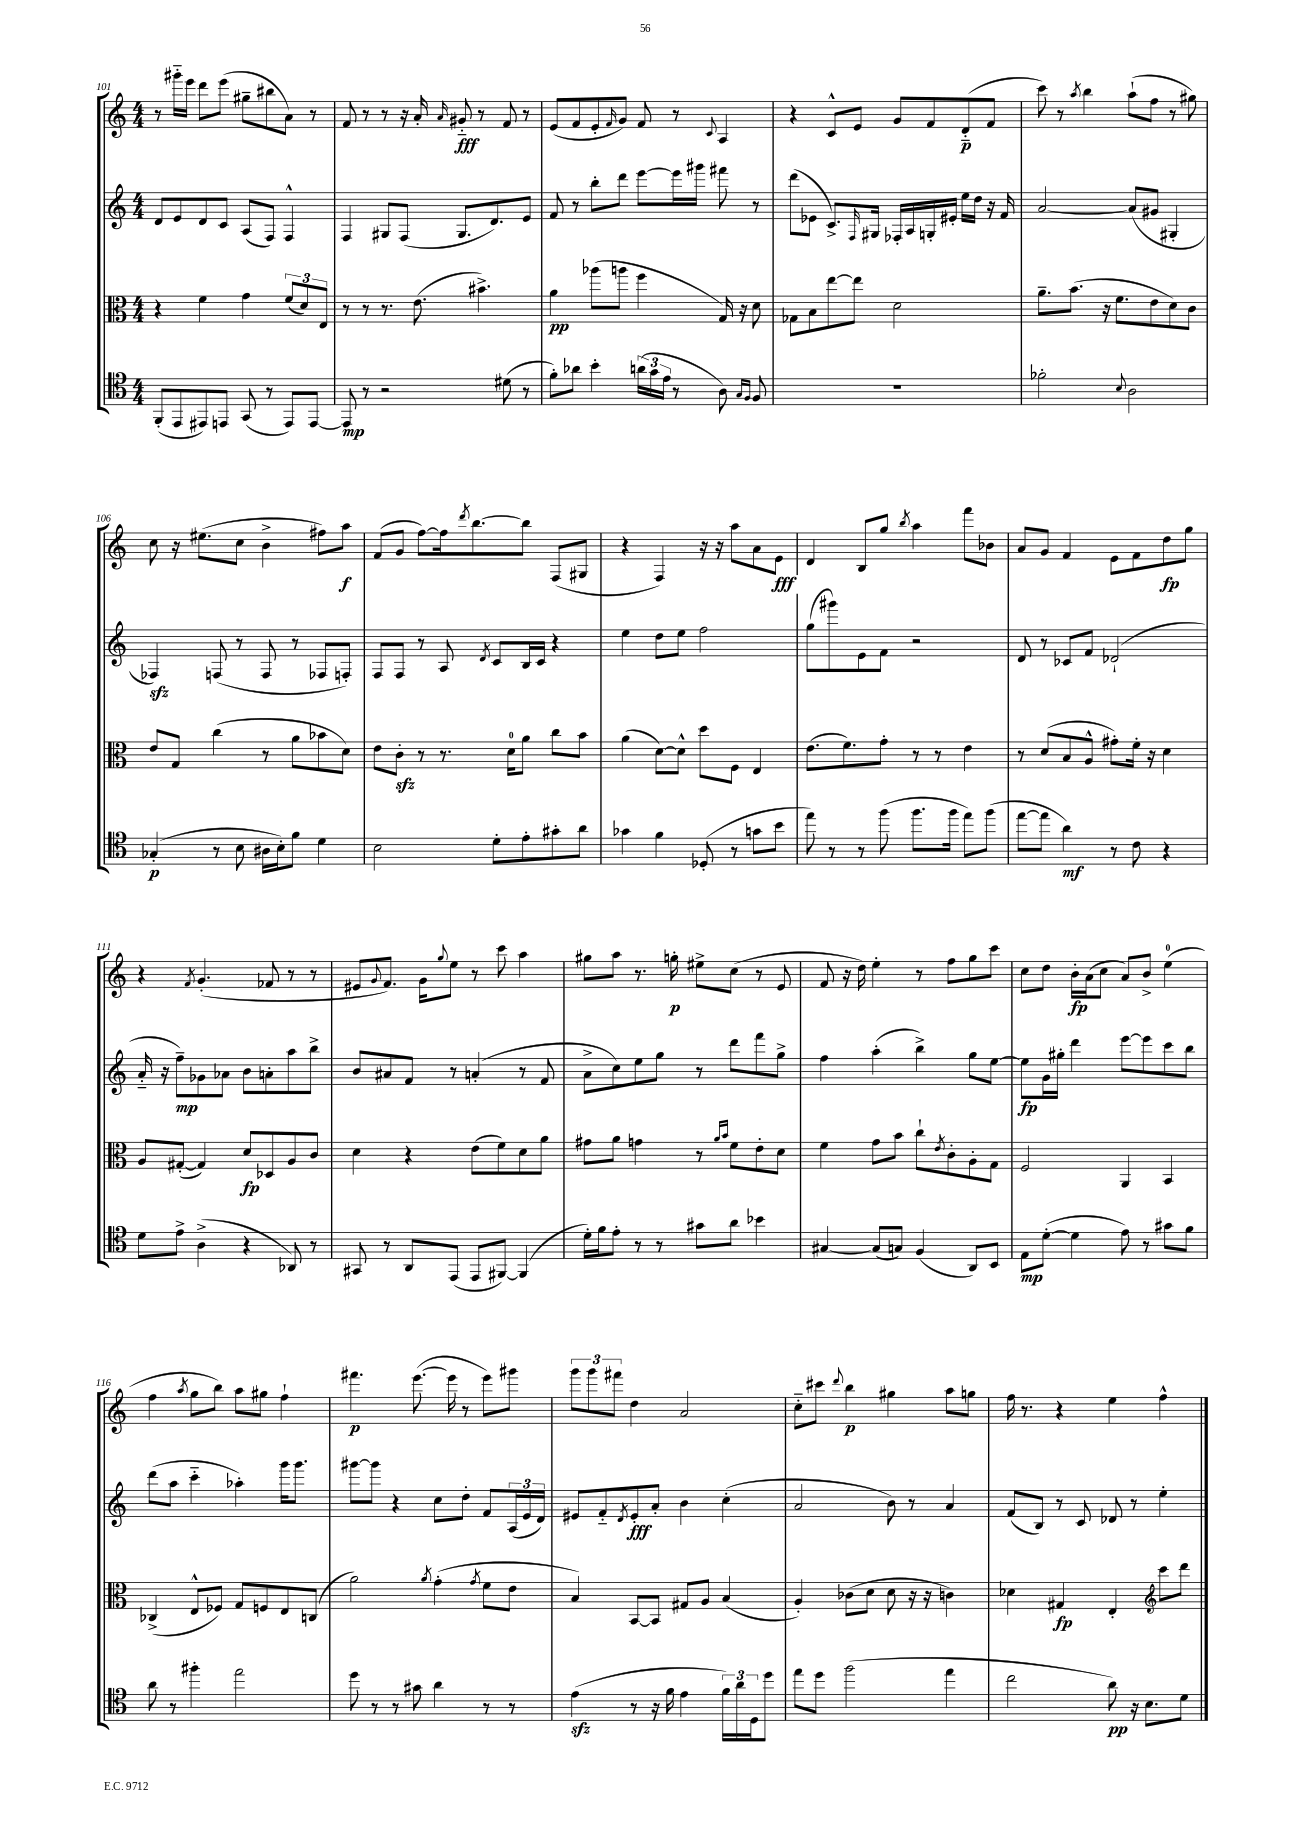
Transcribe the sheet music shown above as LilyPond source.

<<
\new StaffGroup <<
\new Staff = "s0" {
    \clef treble \key c \major \numericTimeSignature \time 4/4
    r8 gis'''16-_ e'''16 d'''8 e'''8( gis''8-- bis''8 a'8) r8 |
    f'8 r8 r8 r16 a'16-. \grace { a'16 } gis'8-_\fff r8 f'8 r8 |
    e'8( f'8 e'8-. \grace { f'16 } g'8) f'8 r8 \appoggiatura { c'8 } a4 |
    r4 c'8-^ e'8 g'8 f'8 d'8-_\p( f'8 |
    c'''8) r8 \acciaccatura { a''8 } b''4 a''8-!( f''8 r8 gis''8) |
    c''8 r16 eis''8.( c''8 b'4-> fis''8) a''8\f |
    f'8( g'8 f''8~) f''16 \acciaccatura { d'''8 } b''8.~ b''8 f8( gis8 |
    r4 f4) r16 r16 a''8 a'8 e'8\fff |
    d'4 b8 g''8 \acciaccatura { b''8 } a''4 f'''8 bes'8 |
    a'8 g'8 f'4 e'8 f'8 d''8\fp g''8 |
    r4 \acciaccatura { f'8 } g'4.-.( fes'8 r8 r8 |
    eis'8 \appoggiatura { g'8 } f'8.) g'16 \appoggiatura { g''8 } e''8 r8 c'''8 a''4 |
    gis''8 a''8 r8. g''16-.\p eis''8-> c''8( r8 e'8 |
    f'8 r16 d''16) e''4-. r8 f''8 g''8 c'''8 |
    c''8 d''8 b'16-.\fp a'16( c''8 a'8) b'8-> e''4-0( |
    f''4 \acciaccatura { a''8 } g''8 b''8) a''8 gis''8 f''4-! |
    fis'''4.\p e'''8.~( e'''16 r8 e'''8) gis'''8 |
    \tuplet 3/2 { g'''8 g'''8 fis'''8 } d''4 a'2 |
    c''8-_ cis'''8 \appoggiatura { d'''8 } b''4\p gis''4 a''8 g''8 |
    f''16 r8. r4 e''4 f''4-^ \bar "|." |
}
\new Staff = "s1" {
    \clef treble \key c \major \numericTimeSignature \time 4/4
    d'8 e'8 d'8 c'8 a8( f8) f4-^ |
    f4 gis8 f8( gis8. d'8.) e'8 |
    f'8 r8 b''8-. d'''8 e'''8~ e'''16 gis'''16 fis'''8 r8 |
    d'''8( ees'8 c'8.->) \grace { f16 } gis16 fes16-. a16 g16-. eis'16-. e''16 d''16 r16 f'16 |
    a'2~ a'8( gis'8 gis4-. |
    fes4\sfz) f8( r8 f8 r8 fes8 f8-.) |
    f8 f8 r8 a8 \acciaccatura { d'8 } c'8 b16 c'16 r4 |
    e''4 d''8 e''8 f''2 |
    g''8( gis'''8) e'8 f'8 r2 |
    d'8 r8 ces'8 f'8 des'2-!( |
    a'16-_ r16 f''8--\mp) ges'8 aes'8 b'8 a'8-. a''8 b''8-> |
    b'8 ais'8 f'8 r8 a'4-.( r8 f'8 |
    a'8-> c''8) e''8 g''8 r8 d'''8 f'''8 g''8-> |
    f''4 a''4-.( b''4->) g''8 e''8~ |
    e''8\fp g'16 gis''16-. d'''4 e'''8~ e'''8 c'''8 b''8 |
    d'''8( a''8 c'''4-_ aes''4-.) g'''16 g'''8. |
    gis'''8~ gis'''8 r4 c''8 d''8-. f'8 \tuplet 3/2 { a16( e'16 d'16) } |
    eis'8 f'8-_ \acciaccatura { d'8 } eis'8-.\fff a'8-. b'4 c''4-.( |
    a'2 b'8) r8 a'4 |
    f'8( b8) r8 c'8 des'8 r8 e''4-. \bar "|." |
}
\new Staff = "s2" {
    \clef alto \key c \major \numericTimeSignature \time 4/4
    r4 f'4 g'4 \tuplet 3/2 { f'8( d'8) e8 } |
    r8 r8 r8. e'8.( bis'4.->) |
    a'4\pp aes''8( a''8 f''4 g16) r16 d'8 |
    ges8 b8 e''8~ e''8 d'2 |
    a'8.-- b'8.( r16 f'8. e'8 d'8) c'8 |
    e'8 g8 c''4( r8 a'8 bes'8 d'8) |
    e'8 c'8-.\sfz r8 r8. d'16-0 a'8 c''8 b'8 |
    a'4( d'8~) d'8-^ d''8 f8 e4 |
    e'8.( f'8.) g'8-. r8 r8 e'4 |
    r8 d'8( b8 a8-^ gis'8-.) f'16-. r16 d'4 |
    a8 gis8~-.( gis4) d'8\fp des8 a8 c'8 |
    d'4 r4 e'8( f'8) d'8 a'8 |
    gis'8 a'8 g'4 r8 \grace { a'16 b'16 } f'8 e'8-. d'8 |
    f'4 g'8 b'8 c''8-! \acciaccatura { e'8 } c'8-. a8-. g8 |
    f2 a,4 b,4 |
    ces4->( e8-^ fes8) g8 f8 e8 c8( |
    a'2) \acciaccatura { a'8 } g'4-.( \acciaccatura { g'8 } f'8 e'8 |
    b4) b,8~ b,8 gis8 a8 b4( |
    a4-.) ces'8( d'8 d'8 r16 r16 c'4) |
    des'4 gis4\fp e4-. \clef treble c'''8 d'''8 \bar "|." |
}
\new Staff = "s3" {
    \clef tenor \key c \major \numericTimeSignature \time 4/4
    f,8-.( e,8 eis,8) e,8 g,8( r8 e,8) e,8~ |
    e,8\mp r8 r2 dis'8( r8 |
    f'8-.) aes'8 b'4-. \tuplet 3/2 { a'16( g'16 e'16 } r8 a8) \grace { g16 f16 } f8 |
    R1 |
    fes'2-. \appoggiatura { b8 } a2 |
    ges4-.\p( r8 b8 ais16 b16-.) f'8 d'4 |
    b2 d'8-. e'8-. gis'8-. a'8 |
    ges'4 f'4 des8-.( r8 g'8 b'8 |
    e''8) r8 r8 f''8( f''8. f''16 e''8) f''8( |
    e''8~ e''8 a'4\mf) r8 c'8 r4 |
    d'8 e'8-> a4->( r4 aes,8) r8 |
    gis,8 r8 a,8 e,8( e,8 fis,8~) fis,4( |
    d'16-.) f'16 e'8-. r8 r8 gis'8 a'8 bes'4 |
    gis4~ gis8( g8) f4( a,8) b,8 |
    e8\mp d'8~-.( d'4 e'8) r8 gis'8 f'8 |
    a'8 r8 fis''4-. e''2 |
    d''8 r8 r8 gis'8 a'4 r8 r8 |
    e'4\sfz( r8 r16 f'16 e'4 \tuplet 3/2 { f'16) a'16 d16 } d''8 |
    e''8 d''8 f''2( e''4 |
    c''2 a'8\pp) r16 b8. d'8 \bar "|." |
}
>>
>>
\layout { \context { \Score currentBarNumber = #101 } }
